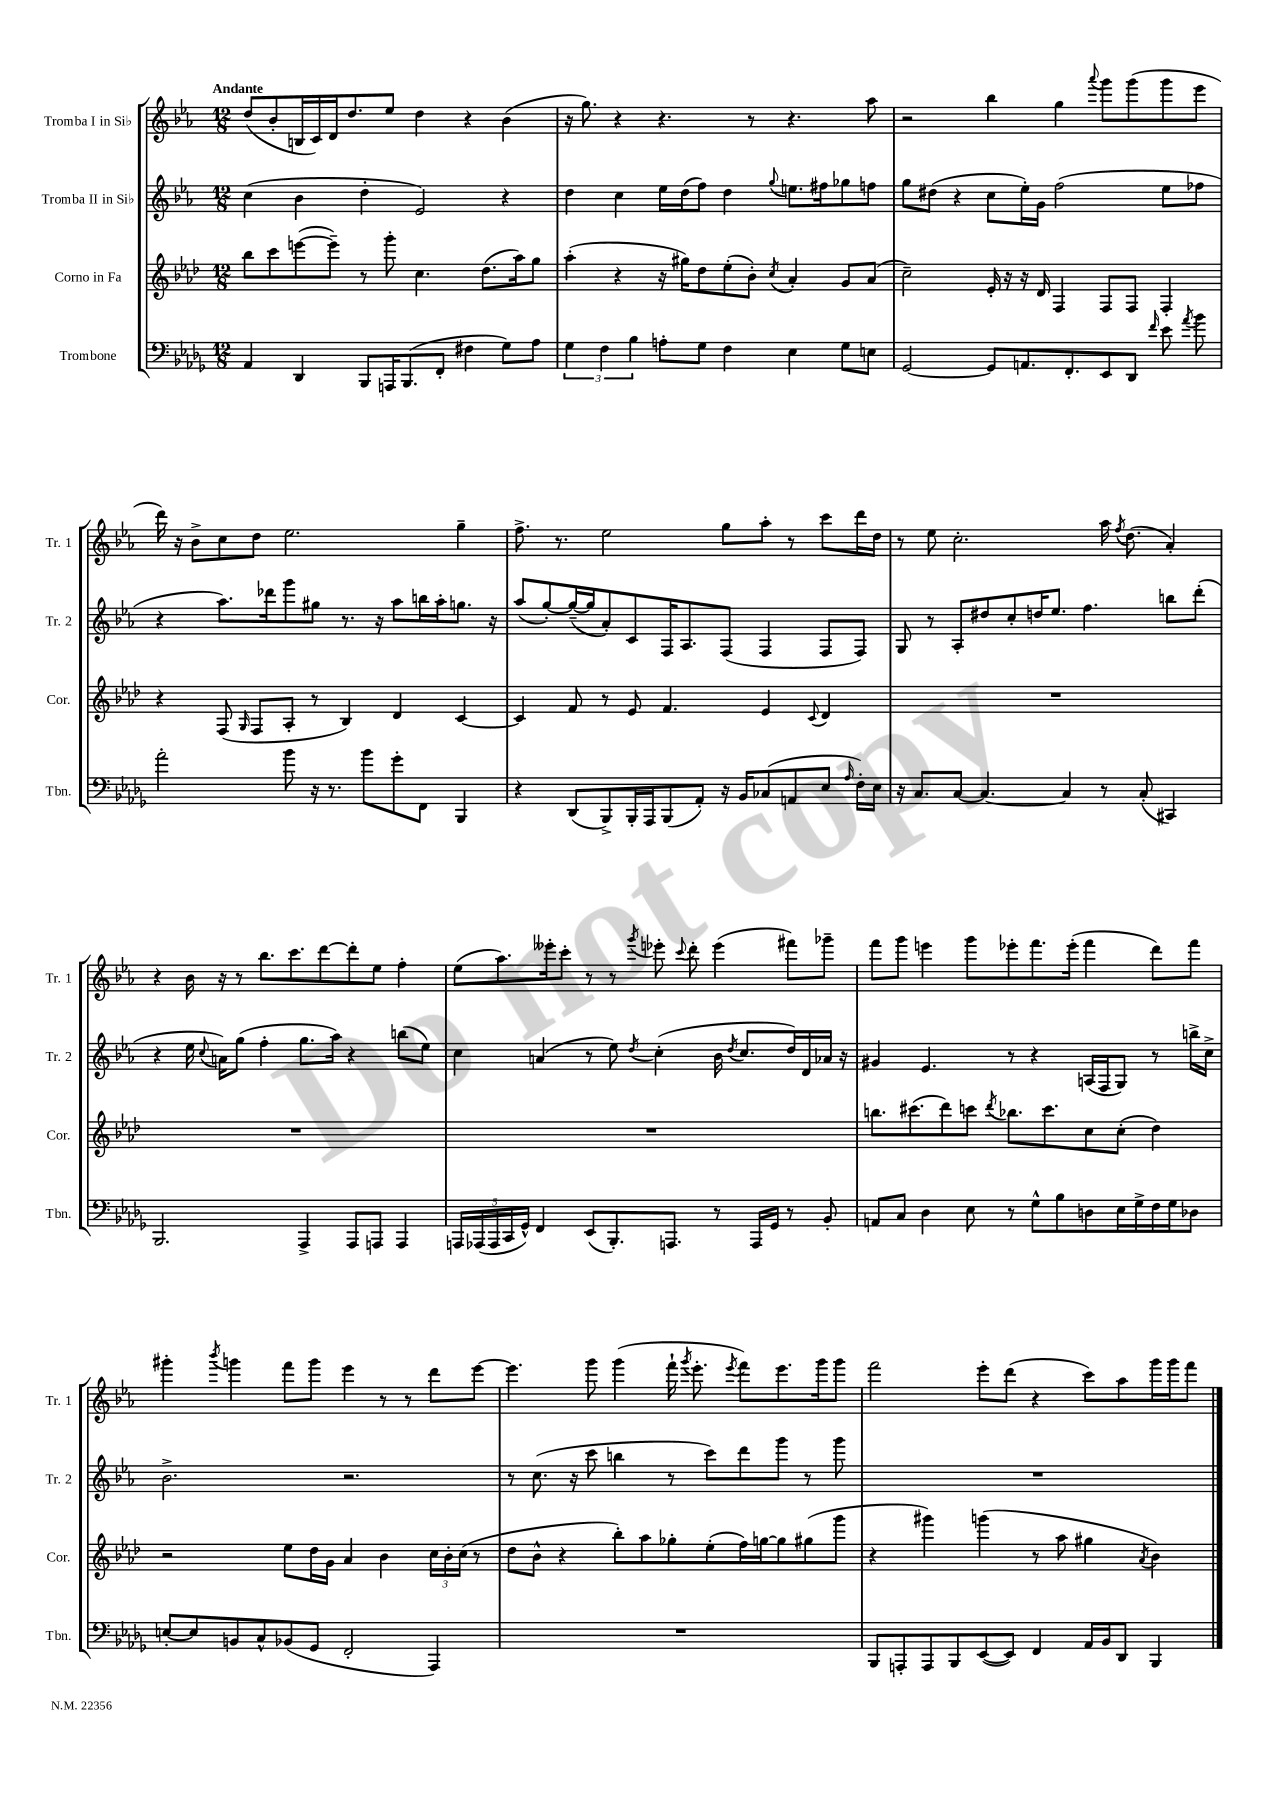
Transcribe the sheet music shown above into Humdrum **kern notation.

**kern	**kern	**kern	**kern
*staff4	*staff3	*staff2	*staff1
*clefF4	*clefG2	*clefG2	*clefG2
*k[b-e-a-d-g-]	*k[b-e-a-d-]	*k[b-e-a-]	*k[b-e-a-]
*M12/8	*M12/8	*M12/8	*M12/8
4AA-/	8bb-\L	(4cc\	(8dd/L
.	8ccc\	.	8b-'/
4DD-/	([8eee\	4b-\	16B/L
.	.	.	16c/)
.	8eee~\]J)	.	16d/J
.	.	.	8.dd/
8BBB-/L	8r	4dd'\	.
16AAA/K	8ggg'\	.	8ee-/J
(8.BBB-/	.	.	.
.	4.cc\	2e-/)	4dd\
8FF'/J	.	.	.
4F#\	.	.	4r
.	(8.dd-\L	.	.
8G-\L)	.	4r	(4b-\
.	16aa-\k)	.	.
8A-\J	8gg\J	.	.
=	=	=	=
6G-\	(4aa-'\	4dd\	16r
.	.	.	8.gg\)
6F\	.	.	.
.	4r	4cc\	4r
6B-\	.	.	.
8A'\L	16r	16ee-\LL	4.r
.	16gg#\LK)	(16dd\J	.
8G-\J	8dd-\	8ff\J)	.
4F\	(8ee-'\	4dd\	.
.	8b-'\J)	.	8r
.	8qcc/	8qqgg/	.
4E-\	4a-'/	8.ee\L	4.r
.	.	16ff#\k	.
8G-\L	8g/L	8gg-\	.
8E\J	(8a-/J	8ff\J	8aa-\
=	=	=	=
[2GG-/	2cc~\)	8gg\L	2r
.	.	(8dd#\J	.
.	.	4r	.
8GG-/]L	16e-'/	8cc\L	4bb-\
.	16r	.	.
8.AA/	16r	16ee-'\L)	.
.	16d-/	16g\JJ	.
.	4F/	(2ff\	4gg\
8.FF'/	.	.	.
.	.	.	8qqaaa-/
8EE-/	8F/L	.	8ggg\L
8DD-/J	8F/J	.	(8ggg\
16qqf/	.	.	.
8e-\	4F'/	8ee-\L	8ggg\
8qa-/	.	.	.
8b-\	.	8ff-\J	8eee-\J
=	=	=	=
2a-'\	4r	4r	16ddd\)
.	.	.	16r
.	.	.	8b-^\L
.	(8F/	8.aa-\L)	8cc\
.	16qqG/	.	.
.	8F/L	.	8dd\J
.	.	16ddd-\k	.
8b-\	8A-'/J	8ggg\	2.ee-\
16r	8r	8gg#\J	.
8.r	.	.	.
.	4B-/)	8.r	.
8b-\L	.	.	.
.	.	16r	.
8g-'\	4d-/	8aa-\L	.
8FF\J	.	16bb\L	.
.	.	16aa-'\J	.
4BBB-/	[4c/	8.gg\J	4gg~\
.	.	16r	.
=	=	=	=
4r	4c/]	(8aa-/L	8.ff^\
.	.	[8gg'/)	.
.	.	.	8.r
(8DD-/L	8f/	(16gg~/_L	.
.	.	16gg/]J	.
8BBB-^/)	8r	8a-'/)	2ee-\
16BBB-'/L	8e-/	8c/	.
16AAA-/J	.	.	.
(8BBB-/	4.f/	16F/K	.
.	.	8.A-/	.
8AA-'/J)	.	.	.
16r	.	(8F/J	8gg\L
16BB-/LK	.	.	.
(8C-/	4e-/	4F/	8aa-'\J
8AA/	.	.	8r
.	8qqc/	.	.
8E-/J	4d-/	8F/L	8ccc\L
16qqA-/	.	.	.
16F'\LL)	.	8F/J)	16ddd\L
16E-\JJ	.	.	16dd\JJ
=	=	=	=
16r	1.r	8G/	8r
8.C/L	.	.	.
.	.	8r	8ee-\
[8C/J	.	8A-'/L	2.cc'\
4.C/_	.	8dd#/	.
.	.	8cc'/	.
.	.	16dd/K	.
.	.	8.ee-/J	.
4C/]	.	.	.
.	.	4.ff\	.
8r	.	.	16aa-\
.	.	.	8qff/
.	.	.	(8.dd\
(8C'/	.	.	.
4CC#/)	.	8bb\L	4a-'/)
.	.	(8ddd'\J	.
=	=	=	=
2.BBB-/	1.r	4r	4r
.	.	16ee-\	16b-\
.	.	8qqcc/	.
.	.	16a\LK)	16r
.	.	(8gg\J	8r
.	.	4ff'\	8.bb-\L
.	.	.	8.ccc\
4AAA-^/	.	8.gg\L	.
.	.	.	[8ddd\
.	.	16aa-\Jk)	.
8AAA-/L	.	4r	8ddd'\]
8AAA/J	.	.	8ee-\J
4AAA/	.	(8bb\L	4ff'\
.	.	8ee-\J)	.
=	=	=	=
20AAA/LL	1.r	4cc\	(8ee-\L
(20AAA-/	.	.	.
20AAA-/	.	.	.
.	.	.	8.aa-\)
20CC/	.	.	.
20GG-^^/JJ)	.	.	.
4FF/	.	(4a/	.
.	.	.	16eee--'\k
.	.	.	8ccc'\J
(8EE-/L	.	8r	8r
8.BBB-'/)	.	8ee-\)	8r
.	.	8qdd/	8qggg/
.	.	(4cc'\	8eee-'\
8.AAA/J	.	.	.
.	.	.	8qqccc/
.	.	.	8ddd'\
8r	.	16b-\	(4eee-\
.	.	8qdd/	.
.	.	8.cc/L	.
16AAA/LL	.	.	.
16GG-/JJ	.	.	.
8r	.	16dd/L)	8fff#\L)
.	.	16d/	.
8BB-'/	.	16a-/JJ	8ggg-~\J
.	.	16r	.
=	=	=	=
8AA/L	8.bb\L	4g#/	8fff\L
8C/J	.	.	8ggg\J
.	(8.ccc#\	.	.
4D-\	.	4.e-/	4eee\
.	8ddd-\)	.	.
8E-\	8ccc\J	.	8ggg\L
.	8qddd-/	.	.
8r	8.bb-\L	8r	8eee-'\
8G-^^\L	.	4r	8.fff\
.	8.ccc\	.	.
8B-\	.	.	.
.	.	.	(16eee-'\Jk
8D\	8cc\	(16A/LL	4fff\
.	.	16F/J	.
16E-\L	(8cc'\J	8G/J)	.
16G-^\	.	.	.
16F\	4dd-\)	8r	8ddd\L)
16G-\J	.	.	.
8D-\J	.	16bb^\LL	8fff\J
.	.	16cc^\JJ	.
=	=	=	=
[8E'/L	2r	2.b-^\	4ggg#'\
8E/]	.	.	.
.	.	.	8qbbb-/
8BB/	.	.	4ggg\
8C^^/	.	.	.
(8BB-/	8ee-\L	.	8fff\L
8GG-/J	16dd-\L	.	8ggg\J
.	16g\JJ	.	.
2FF'/	4a-/	2.r	4eee-\
.	4b-\	.	8r
.	.	.	8r
4AAA-/)	24cc\LL	.	8ddd\L
.	24b-'\	.	.
.	(24cc\JJ	.	.
.	8r	.	[8eee-\J
=	=	=	=
1.r	8dd-\L	8r	4.eee-\]
.	8b-^^\J	(8.cc\	.
.	4r	.	.
.	.	16r	.
.	.	8ccc\	8ggg\
.	8bb-'\L)	4bb\	(4ggg\
.	8aa-\	.	.
.	8gg-'\	8r	16fff`\
.	.	.	8qggg/
.	.	.	8.eee-'\
.	(8ee-'\	8ccc\L)	.
.	.	.	8qeee-/
.	16ff\L)	8ddd\	8fff\L)
.	[16gg\J	.	.
.	8gg\]	8ggg\J	8.eee-\
.	(8gg#\	8r	.
.	.	.	16ggg\k
.	8ggg\J	8ggg\	8ggg\J
=	=	=	=
8BBB-/L	4r	1.r	2fff\
8AAA'/	.	.	.
8AAA/	4ggg#\)	.	.
8BBB-/	.	.	.
([8EE-/	(4ggg\	.	8eee-'\L
8EE-/]J)	.	.	(8ddd\J
4FF/	8r	.	4r
.	8aa-\	.	.
16AA-/LL	4gg#\	.	8ccc\L)
16BB-/J	.	.	.
8DD-/J	.	.	8aa-\
.	8qa-/	.	.
4BBB-/	4b-\)	.	16ggg\L
.	.	.	16ggg\J
.	.	.	8fff\J
==	==	==	==
*-	*-	*-	*-
